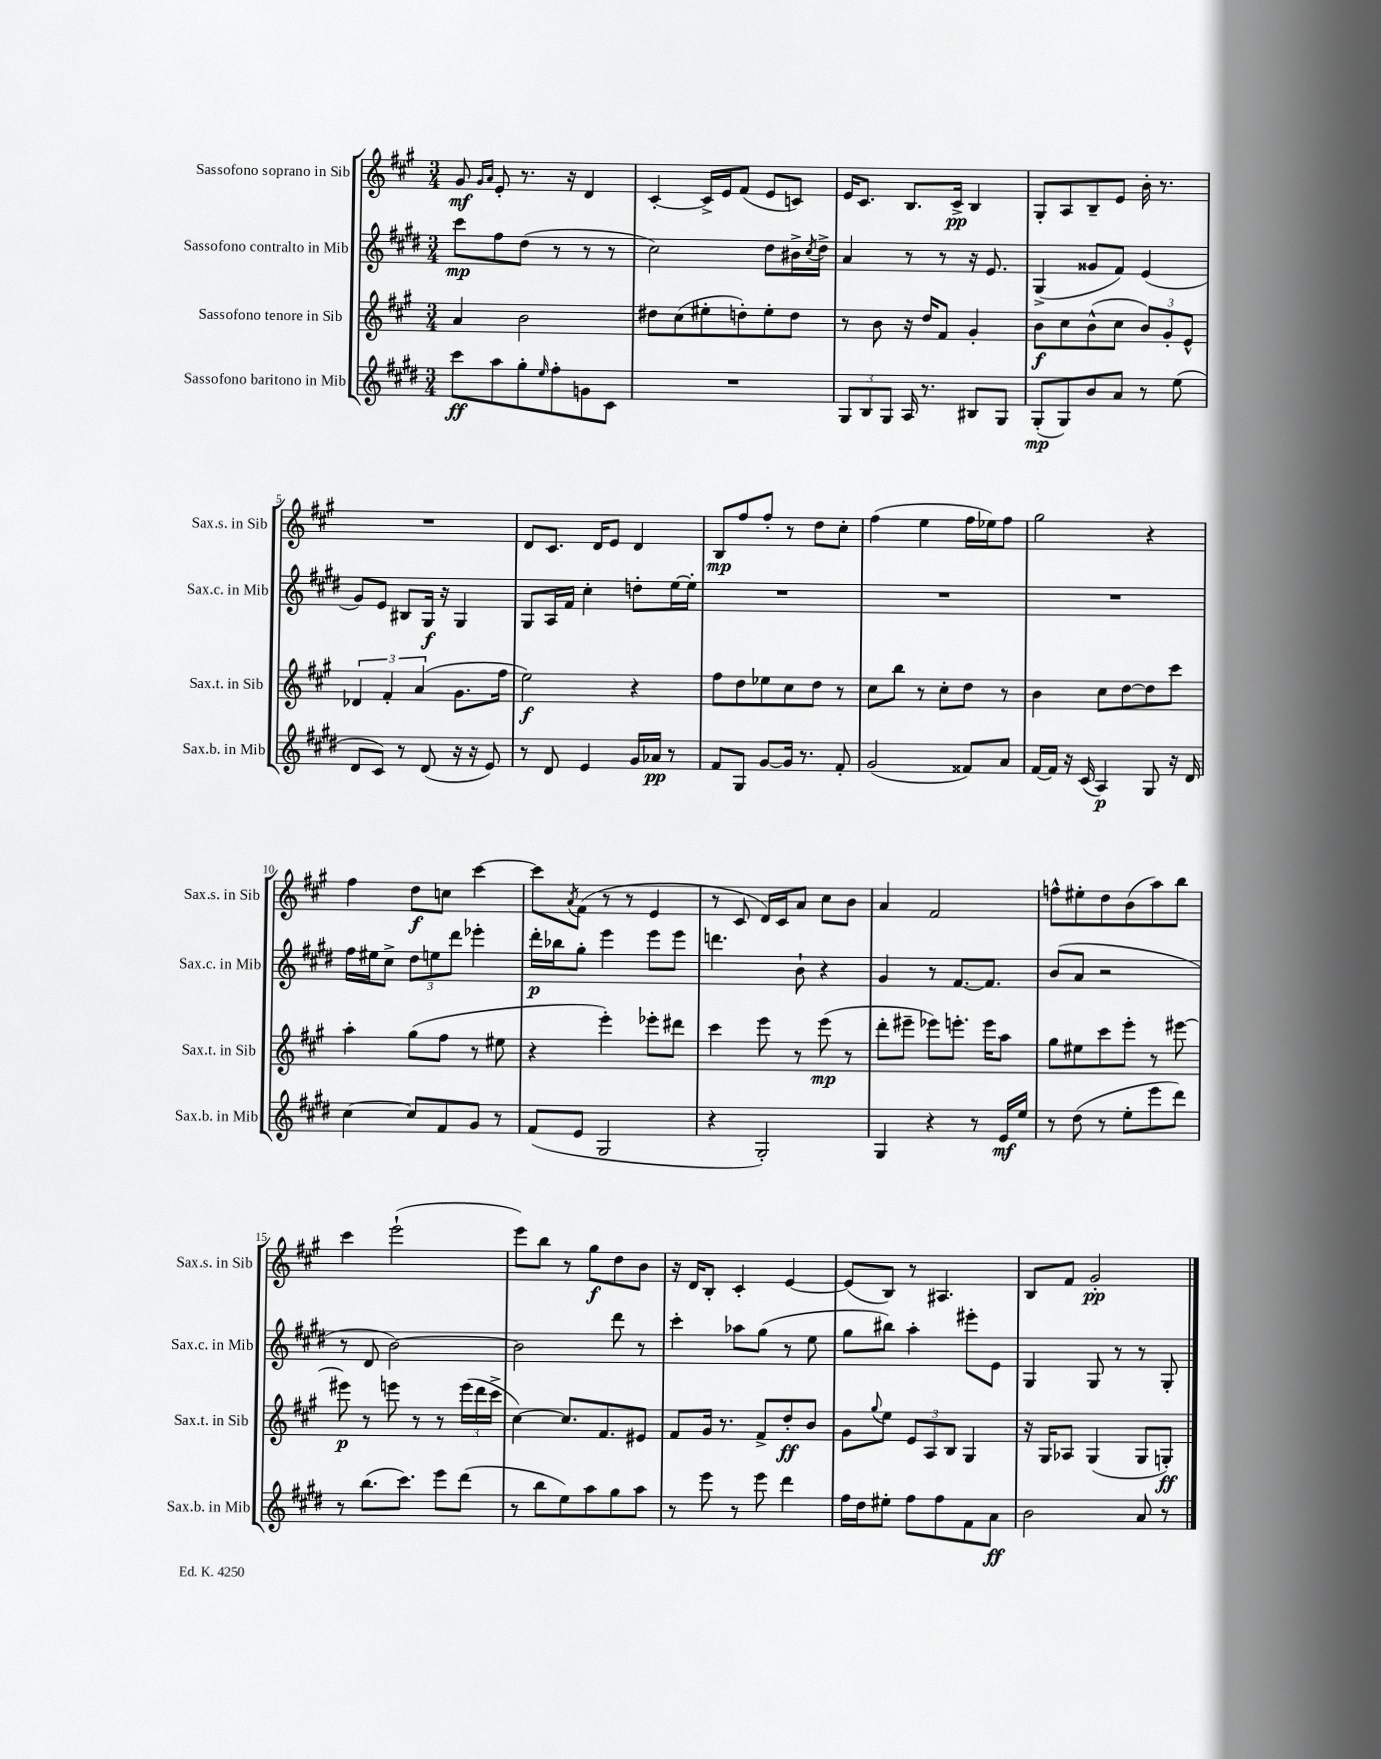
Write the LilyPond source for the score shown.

<<
\new StaffGroup <<
\new Staff = "s0" \with { instrumentName = "Sassofono soprano in Sib" shortInstrumentName = "Sax.s. in Sib" } {
    \clef treble \key a \major \numericTimeSignature \time 3/4
    gis'8\mf \grace { gis'16 a'16 } e'8-. r8. r16 d'4 |
    cis'4~-. cis'16-> e'16 fis'8( e'8 c'8) |
    e'16 cis'8. b8. cis'16->\pp b4 |
    gis8-. a8 b8-- e'8 b'16-. r8. |
    R2. |
    d'8 cis'8. d'16 e'8 d'4 |
    b8\mp fis''8 fis''8-. r8 d''8 cis''8-. |
    fis''4( e''4 fis''16 ees''16) fis''8 |
    gis''2 r4 |
    fis''4 d''8\f c''8 cis'''4~ |
    cis'''8 \acciaccatura { a'8 } fis'8( r8 r8 e'4 |
    r8 cis'8 d'16) cis'16 a'8 cis''8 b'8 |
    a'4 fis'2 |
    f''8-^ eis''8-. d''8 b'8( a''8) b''8 |
    cis'''4 e'''2-!( |
    e'''8) b''8 r8 gis''8\f d''8 b'8 |
    r16 d'16 b8-. cis'4-. e'4~ |
    e'8( b8) r8 ais4. |
    b8 fis'8 gis'2-.\pp \bar "|." |
}
\new Staff = "s1" \with { instrumentName = "Sassofono contralto in Mib" shortInstrumentName = "Sax.c. in Mib" } {
    \clef treble \key e \major \numericTimeSignature \time 3/4
    cis'''8\mp fis''8 dis''8( r8 r8 r8 |
    cis''2) dis''8 bis'16-> \acciaccatura { cis''8 } dis''16-> |
    a'4 r8 r8 r16 e'8. |
    gis4->( gisis'8 fis'8) e'4( |
    gis'8) e'8 bis8 gis16\f r16 gis4 |
    gis8 a16 fis'16 cis''4-. d''8-. e''16~ e''16-. |
    R2. |
    R2. |
    R2. |
    fis''16 eis''16 cis''8-> \tuplet 3/2 { dis''8 e''8 dis'''8 } ees'''4-. |
    dis'''16-.\p bes''16 gis''8-. e'''4 e'''8 e'''8 |
    d'''4. b'8-! r4 |
    gis'4 r8 fis'8.~ fis'8. |
    b'8( a'8 r2 |
    r8 dis'8 b'2~) |
    b'2 dis'''8 r8 |
    cis'''4-. aes''8 gis''8( r8 e''8 |
    gis''8 bis''8) a''4-. eis'''8-. e'8 |
    gis4 gis8 r8 r8 gis8-. \bar "|." |
}
\new Staff = "s2" \with { instrumentName = "Sassofono tenore in Sib" shortInstrumentName = "Sax.t. in Sib" } {
    \clef treble \key a \major \numericTimeSignature \time 3/4
    a'4 b'2 |
    dis''8 cis''8( eis''8-. d''8-.) eis''8-. d''8 |
    r8 b'8 r16 d''16 fis'8 gis'4-. |
    b'8\f cis''8 b'8-^( cis''8 \tuplet 3/2 { b'8) gis'8-. e'8-^ } |
    \tuplet 3/2 { des'4 fis'4-. a'4( } gis'8. fis''16 |
    e''2\f) r4 |
    fis''8 d''8 ees''8 cis''8 d''8 r8 |
    cis''8 b''8 r8 cis''8-. d''8 r8 |
    b'4 cis''8 d''8~ d''8 cis'''8 |
    a''4-. gis''8( fis''8 r8 eis''8 |
    r4 e'''4-.) ees'''8-. dis'''8 |
    cis'''4 e'''8 r8 e'''8\mp( r8 |
    d'''8-. eis'''8-- ees'''8) e'''8.-. e'''16 a''8 |
    gis''8 eis''8 cis'''8 e'''8-. r8 eis'''8~ |
    eis'''8\p r8 e'''8 r8 r8 \tuplet 3/2 { e'''16( d'''16 cis'''16-> } |
    cis''4~) cis''8. fis'8. eis'8 |
    fis'8 gis'16 r8. fis'8-> d''8-.\ff b'8 |
    gis'8 \appoggiatura { gis''8 } e''8 \tuplet 3/2 { e'8 a8 b8 } gis4 |
    r16 gis16 aes8 gis4( gis8 g8-.\ff) \bar "|." |
}
\new Staff = "s3" \with { instrumentName = "Sassofono baritono in Mib" shortInstrumentName = "Sax.b. in Mib" } {
    \clef treble \key e \major \numericTimeSignature \time 3/4
    cis'''8\ff a''8 gis''8-. \grace { e''16 } fis''8-. g'8 cis'8 |
    R2. |
    \tuplet 3/2 { gis8 b8 gis8 } a16 r8. bis8 gis8 |
    gis8-.\mp( gis8) b'8 a'8 r8 e''8( |
    dis'8 cis'8) r8 dis'8( r16 r16 e'8) |
    r8 dis'8 e'4 gis'16 aes'16\pp r8 |
    fis'8 gis8 gis'8~ gis'16 r8. fis'8-. |
    gis'2( fisis'8) a'8 |
    fis'16~ fis'16 r16 cis'16( a4\p) gis8 r16 dis'16 |
    cis''4~ cis''8 fis'8 gis'8 r8 |
    fis'8( e'8 gis2 |
    r4 gis2-.) |
    gis4 r4 r8 e'16\mf e''16 |
    r8 dis''8( r8 e''8-. e'''8 dis'''8) |
    r8 b''8.( cis'''8.) e'''8 dis'''8( |
    r8 b''8 e''8) a''8 gis''8 a''8 |
    r8 e'''8 r8 e'''8 dis'''4 |
    fis''16 dis''16 eis''8-. fis''8 fis''8 fis'8 a'8\ff |
    b'2 a'8 r8 \bar "|." |
}
>>
>>
